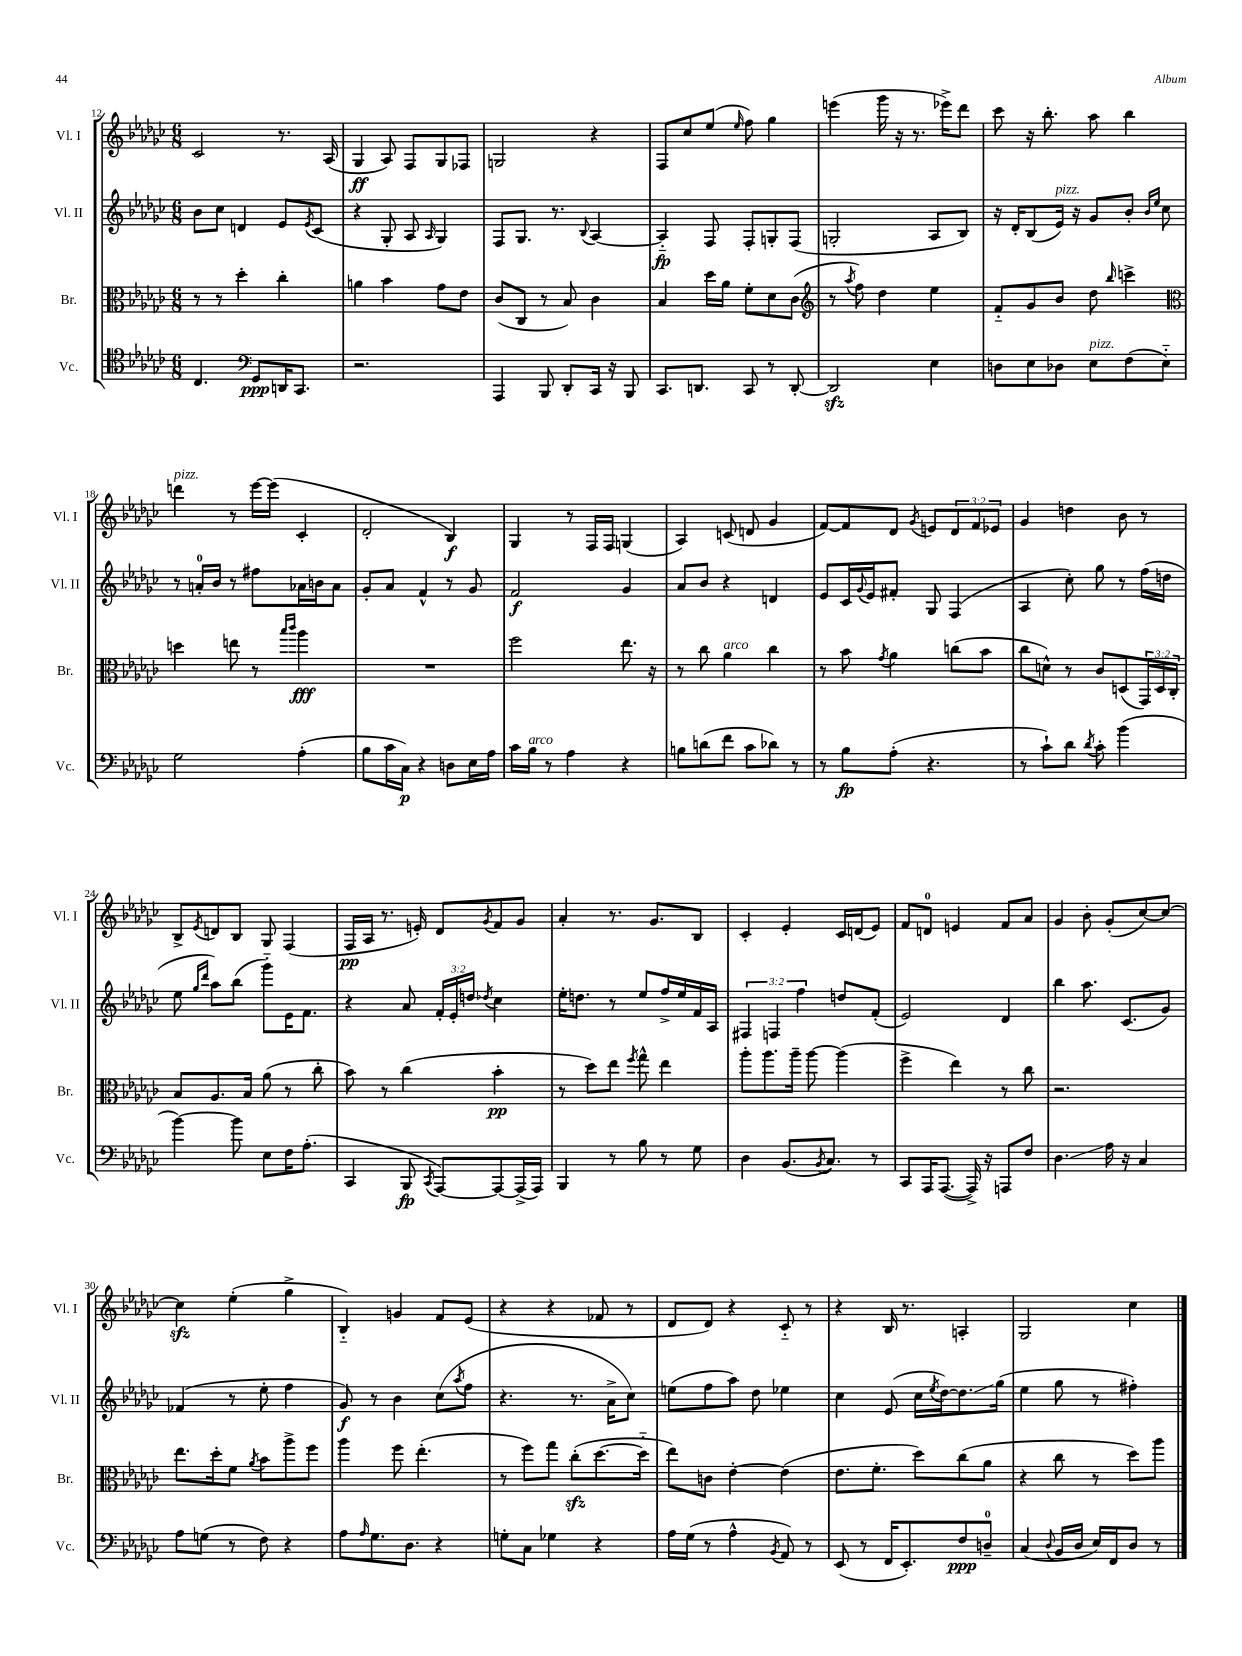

**kern	**kern	**kern	**kern
*staff4	*staff3	*staff2	*staff1
*clefC4	*clefC3	*clefG2	*clefG2
*k[b-e-a-d-g-c-]	*k[b-e-a-d-g-c-]	*k[b-e-a-d-g-c-]	*k[b-e-a-d-g-c-]
*M6/8	*M6/8	*M6/8	*M6/8
4.C-	8r	8b-	2c-
.	8r	8cc-	.
.	4dd-'	4d	.
*clefF4	*	*	*
8GG-	.	.	.
16DD	4cc-'	8e-	8.r
8.CC-	.	.	.
.	.	8qe-	.
.	.	(8c-	.
.	.	.	(16A-
=	=	=	=
2.r	4a	4r	4G-
.	4b-	8G-'	8A-)
.	.	8A-	8F
.	.	16qqA-	.
.	8g-	4G-)	8G-
.	8e-	.	8F-
=	=	=	=
4AAA-	(8c-	8F	2G
.	8C-	8.G-	.
8BBB-	8r	.	.
.	.	8.r	.
8DD-'	8B-)	.	.
.	.	8qqB-	.
16CC-	4c-	[4A-	4r
16r	.	.	.
8BBB-	.	.	.
=	=	=	=
8.CC-	4B-	4A-'~]	8F
.	.	.	8cc-
8.DD	.	.	.
.	16dd-	8F	(8ee-
.	16a-	.	.
.	.	.	16qqee-
8CC-	8f'	8F'	8ff)
8r	8d-	8G'	4gg-
[8DD'	(8c-	(8F	.
=	=	=	=
*	*clefG2	*	*
2DD]	8r	2G'	(4eee
.	8qaa-	.	.
.	8ff)	.	.
.	4dd-	.	16ggg-
.	.	.	16r
.	.	.	8.r
4E-	4ee-	8A-	.
.	.	.	16eee-^)
.	.	8B-)	8ddd-
=	=	=	=
8D	8f'~	16r	8ccc-
.	.	16d-'	.
8E-	8g-	(8B-	16r
.	.	.	8.bb-'
8D-	8b-	16e-)	.
.	.	16r	.
8E-	8dd-	8g-	8aa-
.	16qqbb-	.	.
(8F	4ccc^	8b-'	4bb-
.	.	16qqb-	.
.	.	16qqee-	.
8E-'~)	.	8cc-	.
=	=	=	=
*	*clefC3	*	*
2G-	4dd	8r	4ddd
.	.	16a'	.
.	.	16b-	.
.	8ee	8r	8r
.	8r	8ff#	[16eee-
.	.	.	(16eee-]
.	16qqbb-	.	.
.	16qqccc-	.	.
(4A-'	4aa-	16a-	4c-'
.	.	16b	.
.	.	8a-	.
=	=	=	=
8B-	2.r	8g-'	2d-'
16c-	.	8a-	.
16C-)	.	.	.
4r	.	4f^^	.
8D	.	8r	4B-)
16E-	.	8g-	.
16A-	.	.	.
=	=	=	=
16c-	2ff	2f	4G-
16B-	.	.	.
8r	.	.	.
4A-	.	.	8r
.	.	.	16F
.	.	.	16F
4r	8.ee-	4g-	(4G
.	16r	.	.
=	=	=	=
8B	8r	8a-	4A-)
(8d	8cc-	8b-	.
8f	4a-	4r	(8c
8c-	.	.	8d
8d-)	4cc-	4d	4g-
8r	.	.	.
=	=	=	=
8r	8r	8e-	[8f)
8B-	8b-	16c-	8f]
.	.	8qqg-	.
.	.	16e-	.
.	8qg-	.	.
(8A-'	4a-	8f#'	8d-
.	.	.	8qg-
4.r	.	8G-	8e
.	(8cc	(4F	12d-
.	.	.	12f
.	8b-	.	.
.	.	.	12e-
=	=	=	=
8r	8cc-	4A-	4g-
8c-`)	8d^^)	.	.
8d-	8r	8cc-')	4dd
8qd-	.	.	.
8c-'	8c-	8gg-	.
(4b-	(8D	8r	8b-
.	24GG-)	(16ff	8r
.	24D	.	.
.	.	16dd	.
.	24C-'	.	.
=	=	=	=
[4b-)	8B-	8ee-	8B-^
.	.	16qqgg-	.
.	.	16qqddd-	8qe-
.	8.A-	8aa-)	8d
8b-]	.	(8bb-	8B-
.	16B-	.	.
8E-	(8a-	8ggg-'~)	8G-
16F	8r	16e-	(4F
(8.A-'	.	8.f	.
.	8cc-'	.	.
=	=	=	=
4CC-	8b-)	4r	16F
.	.	.	16A-
.	8r	.	8.r
8BBB-	(4cc-	8a-	.
.	.	.	16e')
8qCC-	.	.	.
[8AAA-)	.	24f'	8d-
.	.	24e-'	.
.	.	24dd	.
.	.	8qdd-	8qg-
8AAA-_	4b-'	4cc-	8f
(16AAA-^]	.	.	8g-
16AAA-)	.	.	.
=	=	=	=
4BBB-	8r	16ee-'	4a-'
.	.	8.dd	.
.	8dd-)	.	.
8r	8ee-	8r	8.r
.	8qff	.	.
8B-	8gg-^^	8ee-	.
.	.	.	8.g-
8r	4ee-	16ff^	.
.	.	16ee-	.
8G-	.	16f	8B-
.	.	16A-	.
=	=	=	=
4D-	8aa-'	6F#	4c-'
.	8.aa-	.	.
.	.	6F	.
(8.BB-	.	.	4e-'
.	16aa-~	.	.
.	.	6ff	.
.	[8aa-	.	.
8qBB-	.	.	.
8.C-)	.	.	.
.	(4aa-]	8dd	16c-
.	.	.	(16d
8r	.	(8f'	8e-)
=	=	=	=
8CC-	4ff^	2e-)	8f
16AAA-	.	.	8d
([8.AAA-	.	.	.
.	4ee-)	.	4e
16AAA-^])	.	.	.
16r	.	.	.
8AAA	8r	4d-	8f
8F	8cc-	.	8a-
=	=	=	=
4.D-	2.r	4bb-	4g-
.	.	8.aa-	8b-'
16A-	.	.	(8g-'
16r	.	(8.c-	.
4C-	.	.	[8cc-)
.	.	8g-)	8cc-_
=	=	=	=
8A-	8.ee-	(4f-	4cc-]
(8G	.	.	.
.	16dd-'	.	.
8r	8f	8r	(4ee-'
.	8qa-	.	.
8F)	8b-	8ee-'	.
4r	8aa-^	4ff	4gg-^
.	8ff	.	.
=	=	=	=
8A-	4aa-	8g-)	4B-'~)
16qqA-	.	.	.
8.G-	.	8r	.
.	8ff	4b-	4g
8.D-	.	.	.
.	(4.ee-'	.	.
4r	.	(8cc-	8f
.	.	8qaa-	.
.	.	8ff	(8e-
=	=	=	=
8G'	8r	4.r	4r
8C-	8ff)	.	.
4G-	8gg-	.	4r
.	(8cc-'	8.r	.
4r	[8.dd-	.	8f-
.	.	16a-^	.
.	.	8cc-)	8r
.	16dd-'~]	.	.
=	=	=	=
16A-	8ee-)	(8ee	8d-
(16G-	.	.	.
8r	8c	8ff	8d-)
4A-^^	[4e-'	8aa-)	4r
.	.	8dd-	.
8qBB-	.	.	.
8AA-)	(4e-]	4ee-	8c-'~
8r	.	.	8r
=	=	=	=
(8EE-	8.e-	4cc-	4r
8r	.	.	.
.	8.f'	.	.
16FF	.	(8e-	16B-
8.EE-')	.	.	8.r
.	8dd-)	16cc-	.
.	.	8qee-	.
.	.	[16dd-)	.
8F	(8cc-	8.dd-]	4A'
8D~	8a-	.	.
.	.	(16gg-	.
=	=	=	=
(4C-	4r	4ee-	2G-
8qqD-	.	.	.
16BB-	8cc-	8gg-	.
16D-	.	.	.
16E-)	8r	8r	.
16FF	.	.	.
8D-	8dd-)	4ff#')	4cc-
8r	8aa-	.	.
==	==	==	==
*-	*-	*-	*-
